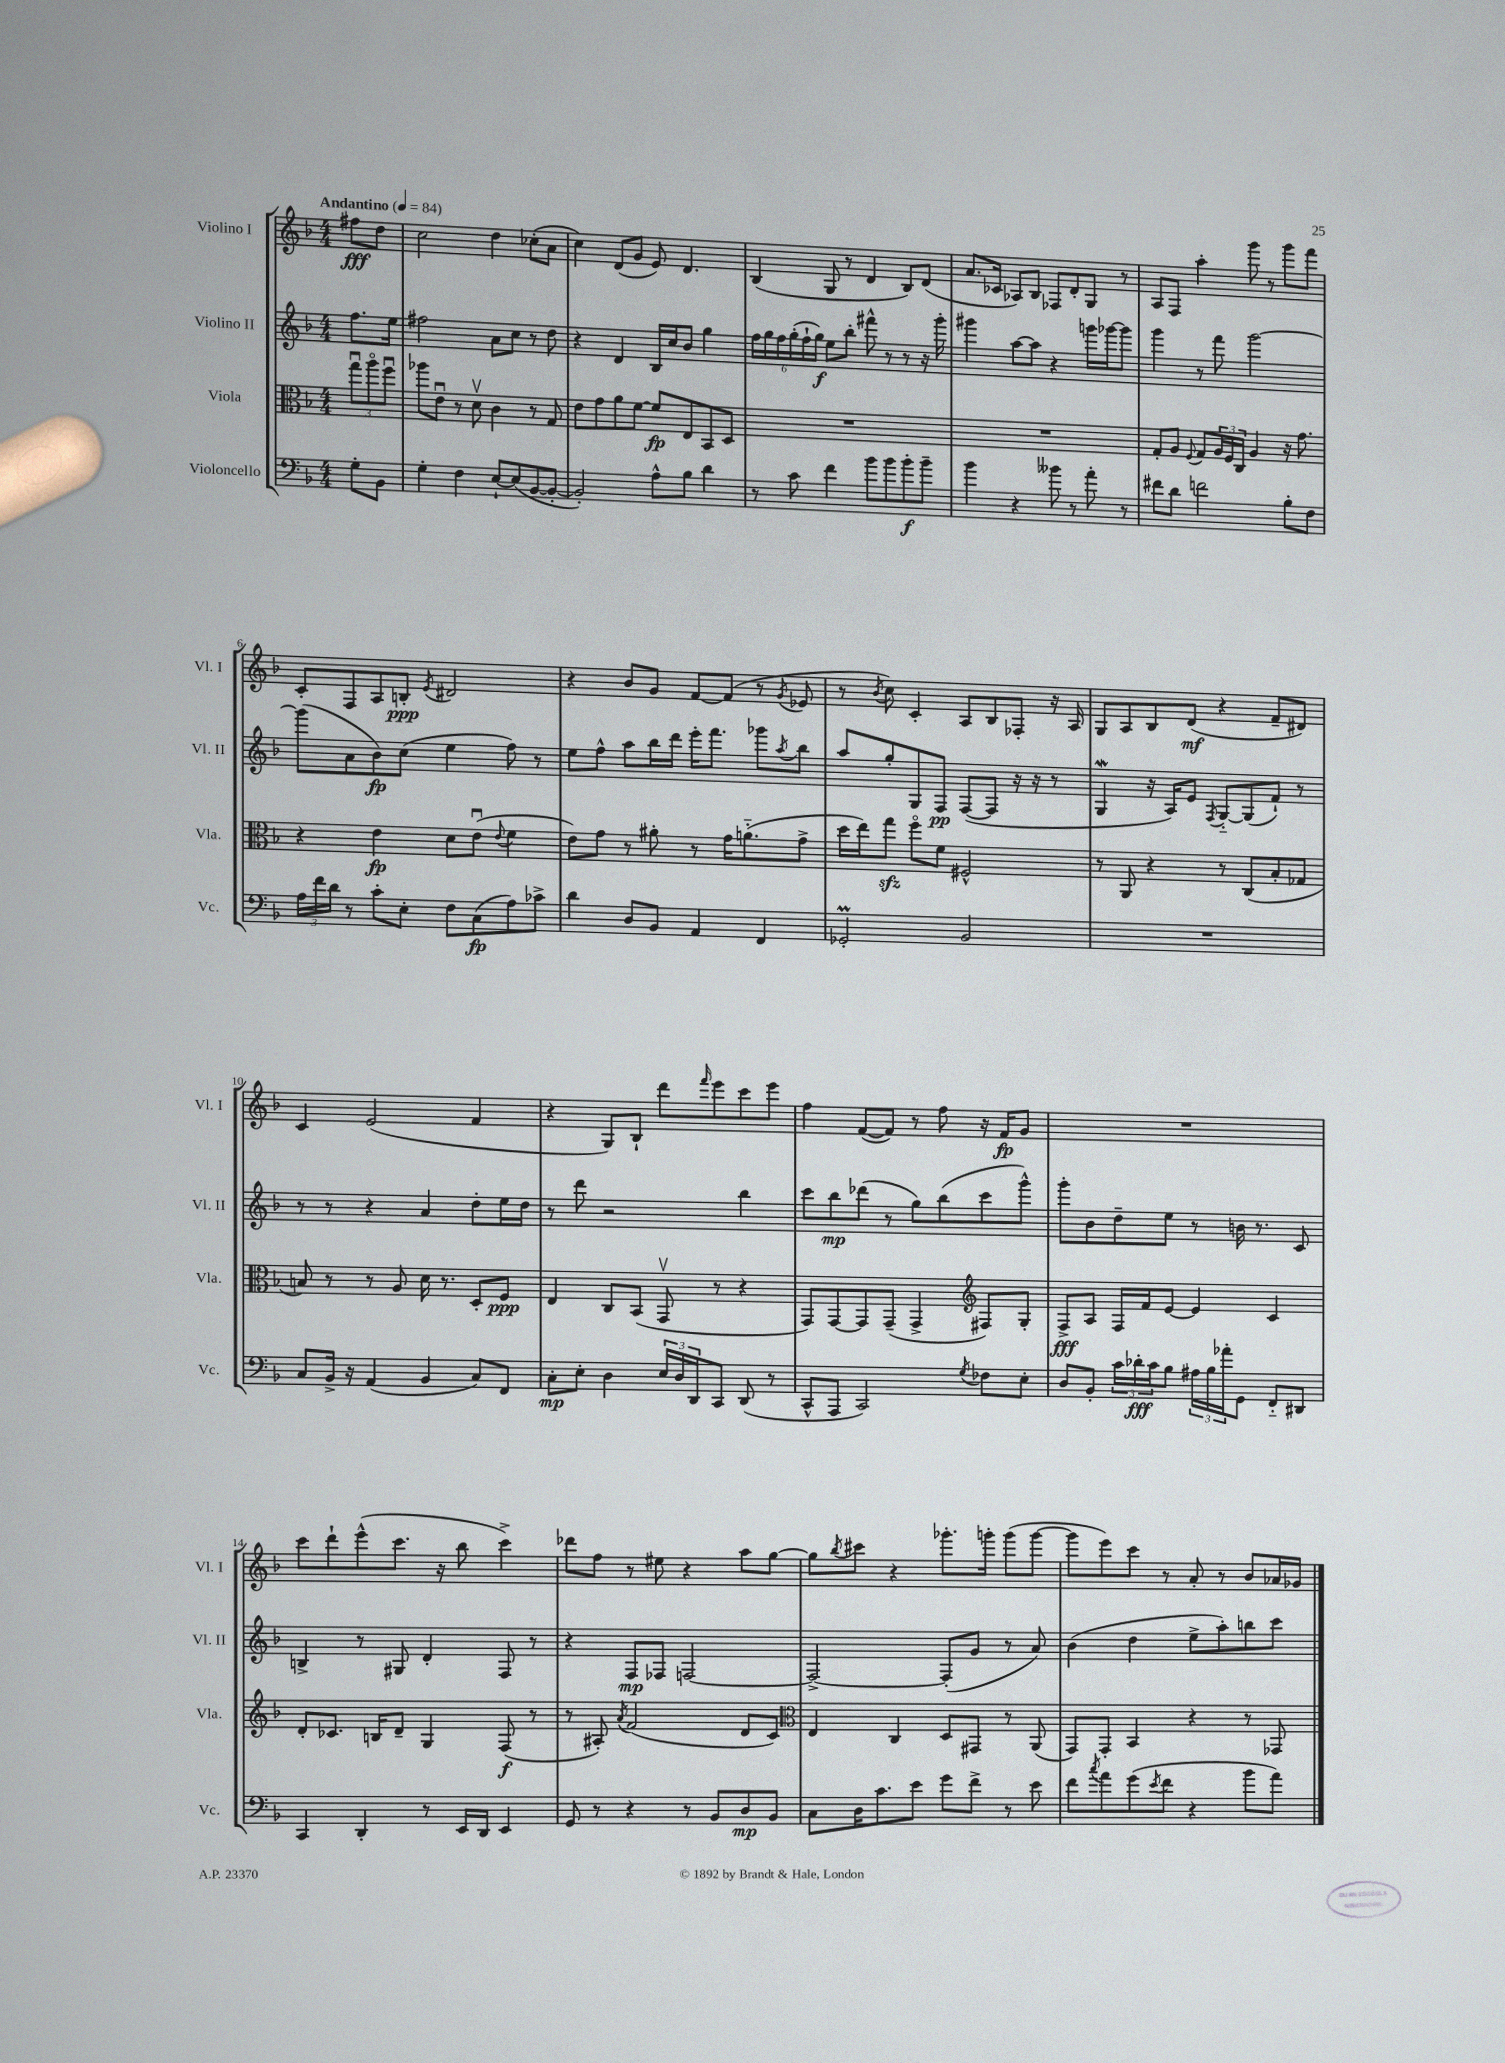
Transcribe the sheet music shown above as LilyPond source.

<<
\new StaffGroup <<
\new Staff = "s0" \with { instrumentName = "Violino I" shortInstrumentName = "Vl. I" } {
    \clef treble \key f \major \numericTimeSignature \time 4/4 \partial 4 \tempo "Andantino" 4 = 84
    fis''8\fff d''8 |
    c''2 d''4 ces''8-.( a'8 |
    c''4) d'8( g'8 e'8) d'4. |
    bes4( g8 r8 d'4 bes8) d'8( |
    a'8. ces'16 aes8) bes8 fes8 d'8-. g8 r8 |
    a8 f8 a''4-. g'''8 r8 g'''8 f'''8 |
    c'8-. f8 a8 b8-.\ppp \acciaccatura { e'8 } dis'2 |
    r4 bes'8 g'8 f'8~ f'8( r8 \acciaccatura { g'8 } ees'8 |
    r8 \acciaccatura { bes'8 } c''8) c'4-. a8 bes8 fes8-. r16 a16 |
    g8 a8 bes8 d'8\mf( r4 f'8-- dis'8) |
    c'4 e'2( f'4 |
    r4 g8) bes8-! d'''8 \grace { f'''16 } e'''8 c'''8 e'''8 |
    f''4 f'8~( f'8) r8 f''8 r16 f'16\fp g'8 |
    R1 |
    c'''8 d'''8-! e'''8-^( c'''8. r16 bes''8 c'''4->) |
    des'''8 f''8 r8 eis''8 r4 a''8 g''8~ |
    g''8 \acciaccatura { bes''8 } cis'''8 r4 ges'''8.-. g'''16-. g'''8( g'''8~ |
    g'''8 e'''8) c'''8 r8 a'8-. r8 bes'8 aes'16 ges'16 \bar "|." |
}
\new Staff = "s1" \with { instrumentName = "Violino II" shortInstrumentName = "Vl. II" } {
    \clef treble \key f \major \numericTimeSignature \time 4/4 \partial 4
    f''8. e''16 |
    fis''2 a'8 c''8 r8 d''8 |
    r4 d'4 bes16 c''16 bes'8 g''4 |
    \tuplet 6/4 { f''16 g''16 f''16 g''16-.( f''16-! g''16\f) } e''8 bes''8-. fis'''8-^ r8 r8 r16 g'''16-. |
    gis'''4 a''8~ a''8 r4 g'''16 ges'''16~ ges'''8 |
    g'''4 r8 f'''8 g'''2~ |
    g'''8( a'8 bes'8\fp) c''8( e''4 f''8) r8 |
    e''8 f''8-^ a''8 bes''16 d'''16 e'''16-. f'''8. ges'''8 \acciaccatura { a''8 } bes''8 |
    a''8 g''8-. g8 f8\pp f8~( f8 r16 r16 r8 |
    g4\mordent r16 a16) e'8 \acciaccatura { f8 } g8~-_ g8( f'8-!) r8 |
    r8 r8 r4 a'4 d''8-. e''16 d''16 |
    r8 d'''8 r2 bes''4 |
    c'''8 bes''8\mp des'''8( r8 g''8) bes''8( c'''8 g'''8-^) |
    g'''8-. bes'8 d''8-- e''8 r8 b'16 r8. c'8 |
    b4-> r8 gis8 d'4-. f8 r8 |
    r4 f8\mp fes8 f2~ |
    f2~-> f8-.( g'8 r8 a'8) |
    bes'4( d''4 e''8-> a''8-.) b''8 c'''8 \bar "|." |
}
\new Staff = "s2" \with { instrumentName = "Viola" shortInstrumentName = "Vla." } {
    \clef alto \key f \major \numericTimeSignature \time 4/4 \partial 4
    \tuplet 3/2 { g''8\downbow a''8\flageolet f''8\downbow } |
    aes''8 e'8\downbow r8 d'8\upbow c'4 r8 g8 |
    e'8 g'8 a'8 f'8~ f'8\fp e8 bes,8 d8 |
    R1 |
    R1 |
    g8-. a8 \appoggiatura { f8 } g8 \tuplet 3/2 { a16 f16 c16 } a4 r16 g'8. |
    r4 e'4\fp d'8 e'8\downbow( \appoggiatura { e'8 } f'4 |
    e'8) g'8 r8 ais'8-. r8 g'16 a'8.-_( g'8-> |
    d''16 e''16) g''8\sfz f''8\flageolet f'8 fis2-^ |
    r8 a,8 r4 r8 c8( bes8-. ges8 |
    b8) r8 r8 a8 d'16 r8. d8-. f8\ppp |
    e4 c8 bes,8( g,8\upbow r8 r4 |
    g,8) g,8~ g,8 g,8--( g,4-> \clef treble fis8) g8-. |
    f8->\fff a8 f16 f'16 e'8~ e'4 c'4 |
    d'8-. ces'8. b16 d'8-- g4 f8\f( r8 |
    r8 ais8-.) \acciaccatura { a'8 } f'2( d'8 c'8) |
    \clef alto e4 c4 d8 gis,8 r8 a,8( |
    g,8) g,8-. bes,4 r4 r8 ges,8 \bar "|." |
}
\new Staff = "s3" \with { instrumentName = "Violoncello" shortInstrumentName = "Vc." } {
    \clef bass \key f \major \numericTimeSignature \time 4/4 \partial 4
    g8-. bes,8 |
    g4-. f4 e8~-! e8( bes,8~ bes,8~-. |
    bes,2-.) a8-^ bes8 d'4 |
    r8 c'8 f'4 bes'8 bes'8 bes'8-.\f bes'8-- |
    bes'4 r4 beses'8 r8 a'8-. r8 |
    fis'8 d'8 f'2 bes8-. f8 |
    \tuplet 3/2 { a16 f'16 d'16 } r8 c'8-. e8-. f8 c8\fp( a8) ces'8-> |
    d'4 d8 bes,8 a,4 f,4 |
    ges,2-.\prall bes,2 |
    R1 |
    c8 bes,16-> r16 a,4( bes,4 c8) f,8 |
    c8-.\mp e8-. d4 \tuplet 3/2 { e16 d16 d,16 } c,8 d,8( r8 |
    c,8-^ a,,8 c,2) \acciaccatura { g8 } fes8 e8-. |
    d8 bes,8-. \tuplet 3/2 { c'16 des'16-.\fff c'16 } bes8 \tuplet 3/2 { ais16 bes16 aes'16-. } g,8 f,8-_ dis,8 |
    c,4 d,4-. r8 e,16 d,16 e,4 |
    g,8 r8 r4 r8 bes,8 d8\mp bes,8 |
    c8 d16 c'8. e'8 g'8 f'8-> r8 e'8 |
    f'8 \acciaccatura { c''8 } a'8 g'8( \acciaccatura { e'8 } f'8 r4 bes'8 a'8) \bar "|." |
}
>>
>>
